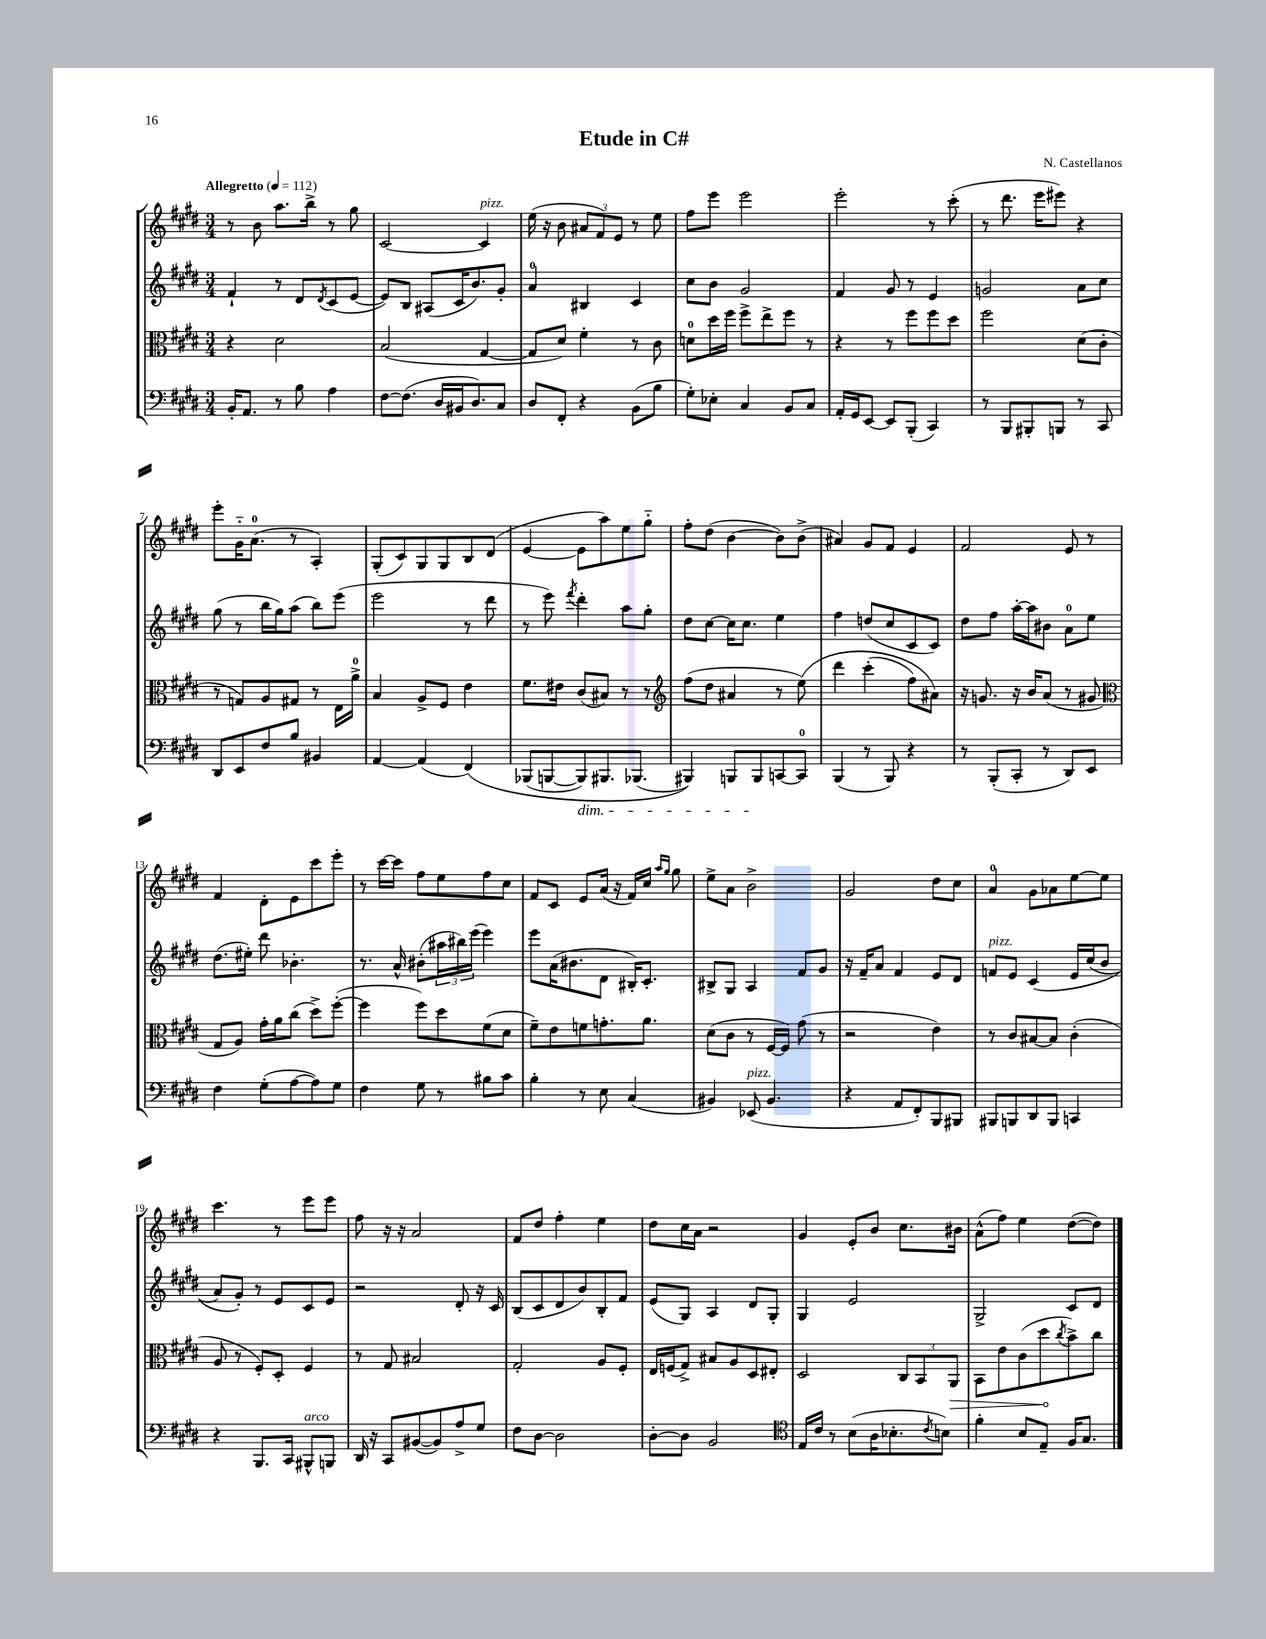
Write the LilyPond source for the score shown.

\header { title = "Etude in C#" composer = "N. Castellanos" }
<<
\new StaffGroup <<
\new Staff = "s0" {
    \clef treble \key e \major \numericTimeSignature \time 3/4 \tempo "Allegretto" 4 = 112
    r8 b'8 a''8. b''16-> r8 gis''8 |
    cis'2~ cis'4^\markup { \italic "pizz." } |
    e''16( r16 b'8 \tuplet 3/2 { ais'8 fis'8) e'8 } r8 e''8 |
    fis''8 e'''8 e'''2 |
    e'''2-. r8 cis'''8-.( |
    r8 dis'''8. e'''16 eis'''8) r4 |
    e'''8-. gis'16-_ a'8.-0( r8 a4-.) |
    gis8-.( cis'8) gis8 gis8 b8 dis'8( |
    e'4~ e'8 a''8) e''8 gis''8-_ |
    fis''8-. dis''8( b'4~ b'8) b'8->( |
    ais'4) gis'8 fis'8 e'4 |
    fis'2 e'8 r8 |
    fis'4 dis'8-. e'8 cis'''8 e'''8-. |
    r8 cis'''16~ cis'''16 fis''8 e''8 fis''8 cis''8 |
    fis'8 cis'8 e'8 a'16( r16 fis'16) cis''16 \grace { a''16 gis''16 } gis''8 |
    e''8-> a'8 b'2-> |
    gis'2 dis''8 cis''8 |
    a'4-0 gis'8 aes'8 e''8~ e''8 |
    cis'''4. r8 e'''8 e'''8 |
    fis''8 r16 r16 a'2 |
    fis'8 dis''8 fis''4-. e''4 |
    dis''8 cis''16 a'16 r2 |
    gis'4 e'8-. b'8 cis''8. bis'16 |
    a'8-^( fis''8) e''4 dis''8~( dis''8) \bar "|." |
}
\new Staff = "s1" {
    \clef treble \key e \major \numericTimeSignature \time 3/4
    fis'4-! r8 dis'8 \acciaccatura { dis'8 } cis'8( e'8~ |
    e'8) b8 ais8( cis'16 b'8.) gis'8-. |
    a'4-0 bis4 cis'4 |
    cis''8 b'8 gis'2 |
    fis'4 gis'8 r8 e'4 |
    g'2 a'8 cis''8 |
    gis''8( r8 b''16 gis''16) a''8( b''8) e'''8( |
    e'''2 r8 dis'''8 |
    r8 e'''8) \acciaccatura { fis'''8 } dis'''4-. a''8 gis''8-. |
    dis''8 cis''8~ cis''16 cis''8. e''4 |
    fis''4 d''8( cis''8 cis'8 cis'8) |
    dis''8 fis''8 a''16~-. a''16 bis'8 a'8-0 e''8 |
    dis''8.( eis''16-.) dis'''8 bes'4.-. |
    r8. a'16-^ bis'8-.( \tuplet 3/2 { ais''16 bis''16) e'''16( } e'''4) |
    e'''8 a'16( bis'8. dis'8 bis16-.) cis'8.-. |
    bis8-> gis8 a4 fis'8 gis'8 |
    r16 fis'16-- a'8 fis'4 e'8 dis'8 |
    f'8^\markup { \italic "pizz." } e'8 cis'4\( e'16 cis''16( b'8 |
    a'8) gis'8-.\) r8 e'8 cis'8 e'8 |
    r2 dis'8-. r16 cis'16 |
    b8( cis'8 dis'8 b'8) b8-. fis'8 |
    e'8( gis8) a4 dis'8 gis8-. |
    gis4 e'2 |
    gis2-> cis'8 dis'8 \bar "|." |
}
\new Staff = "s2" {
    \clef alto \key e \major \numericTimeSignature \time 3/4
    r4 dis'2 |
    b2( gis4~ |
    gis8 dis'8) fis'4-. r8 cis'8 |
    d'8-0 dis''16 fis''16 fis''8-> e''8-> fis''8 r8 |
    r4 r8 fis''8 fis''8 dis''8 |
    fis''2 dis'8( cis'8-. |
    r8 g8) a8 gis8 r8 e16 a'16-0-> |
    b4 a8-> fis8 e'4 |
    fis'8. eis'16 cis'8( bis8) r8 r8 |
    \clef treble fis''8( dis''8 ais'4 r8 e''8)\( |
    dis'''4 cis'''4-.( fis''8) ais'8\) |
    r16 g'8. r16 b'16 a'8( r8 gis'8 |
    \clef alto gis8 a8) gis'16-. a'16 cis''8( dis''8->) fis''8~-.( |
    fis''4 fis''8) dis''8 fis'8( dis'8 |
    fis'8--) e'8 f'8 g'8.-. a'8. |
    dis'8( cis'8 r8 fis16~ fis16) gis'8( r8 |
    r2 e'4) |
    r8 cis'8 bis8~ bis8 cis'4-.( |
    a8 r8 fis8-.) dis8-. fis4 |
    r8 gis8 bis2 |
    gis2-. a8 fis8-. |
    e16 f16( gis8->) bis8 a8 dis8 eis8-. |
    dis2 \tuplet 3/2 { cis8 b,8 \once \override Hairpin.circled-tip = ##t a,8\> } |
    b,8 e'8 cis'8( dis''8\! \acciaccatura { cis''8 } b'8->) cis''8 \bar "|." |
}
\new Staff = "s3" {
    \clef bass \key e \major \numericTimeSignature \time 3/4
    b,16-. a,8. r8 b8 a4 |
    fis8~ fis8.( dis16 bis,16 dis8.) cis8 |
    dis8 fis,8-. r4 b,8( b8 |
    gis8-.) ees8-. cis4 b,8 cis8 |
    a,16-. gis,16 e,8~ e,8 b,,8-.( cis,4) |
    r8 b,,8 bis,,8-. b,,8 r8 cis,8 |
    dis,8 e,8 fis8 b8 bis,4 |
    a,4~ a,4( fis,4)\( |
    bes,,8( b,,8~ b,,8\dim) bis,,8. bes,,8.( |
    bis,,4)\) b,,8 b,,8\! c,8~ c,8-0 |
    b,,4( r8 b,,8) r4 |
    r8 b,,8-.( cis,8-. r8 dis,8) e,8 |
    fis4 gis8-.( a8~ a8) gis8 |
    fis4 gis8 r8 bis8 cis'8 |
    b4-. r8 e8 cis4( |
    bis,4) ees,8^\markup { \italic "pizz." }( bis,4. |
    r4 a,8 fis,8-.) b,,8 bis,,8 |
    bis,,8 b,,8 dis,8 b,,8 c,4 |
    r4 b,,8. cis,16 bis,,8-^^\markup { \italic "arco" } b,,8 |
    dis,16 r16 cis,8 bis,8~( bis,8) a8-> gis8 |
    fis8 dis8~ dis2 |
    dis8~-. dis8 b,2 |
    \clef tenor e16 cis'16 r8 b8( a16 bes8.-. \acciaccatura { cis'8 } b8) |
    fis'4-. b8 e8-- fis16 gis8. \bar "|." |
}
>>
>>
